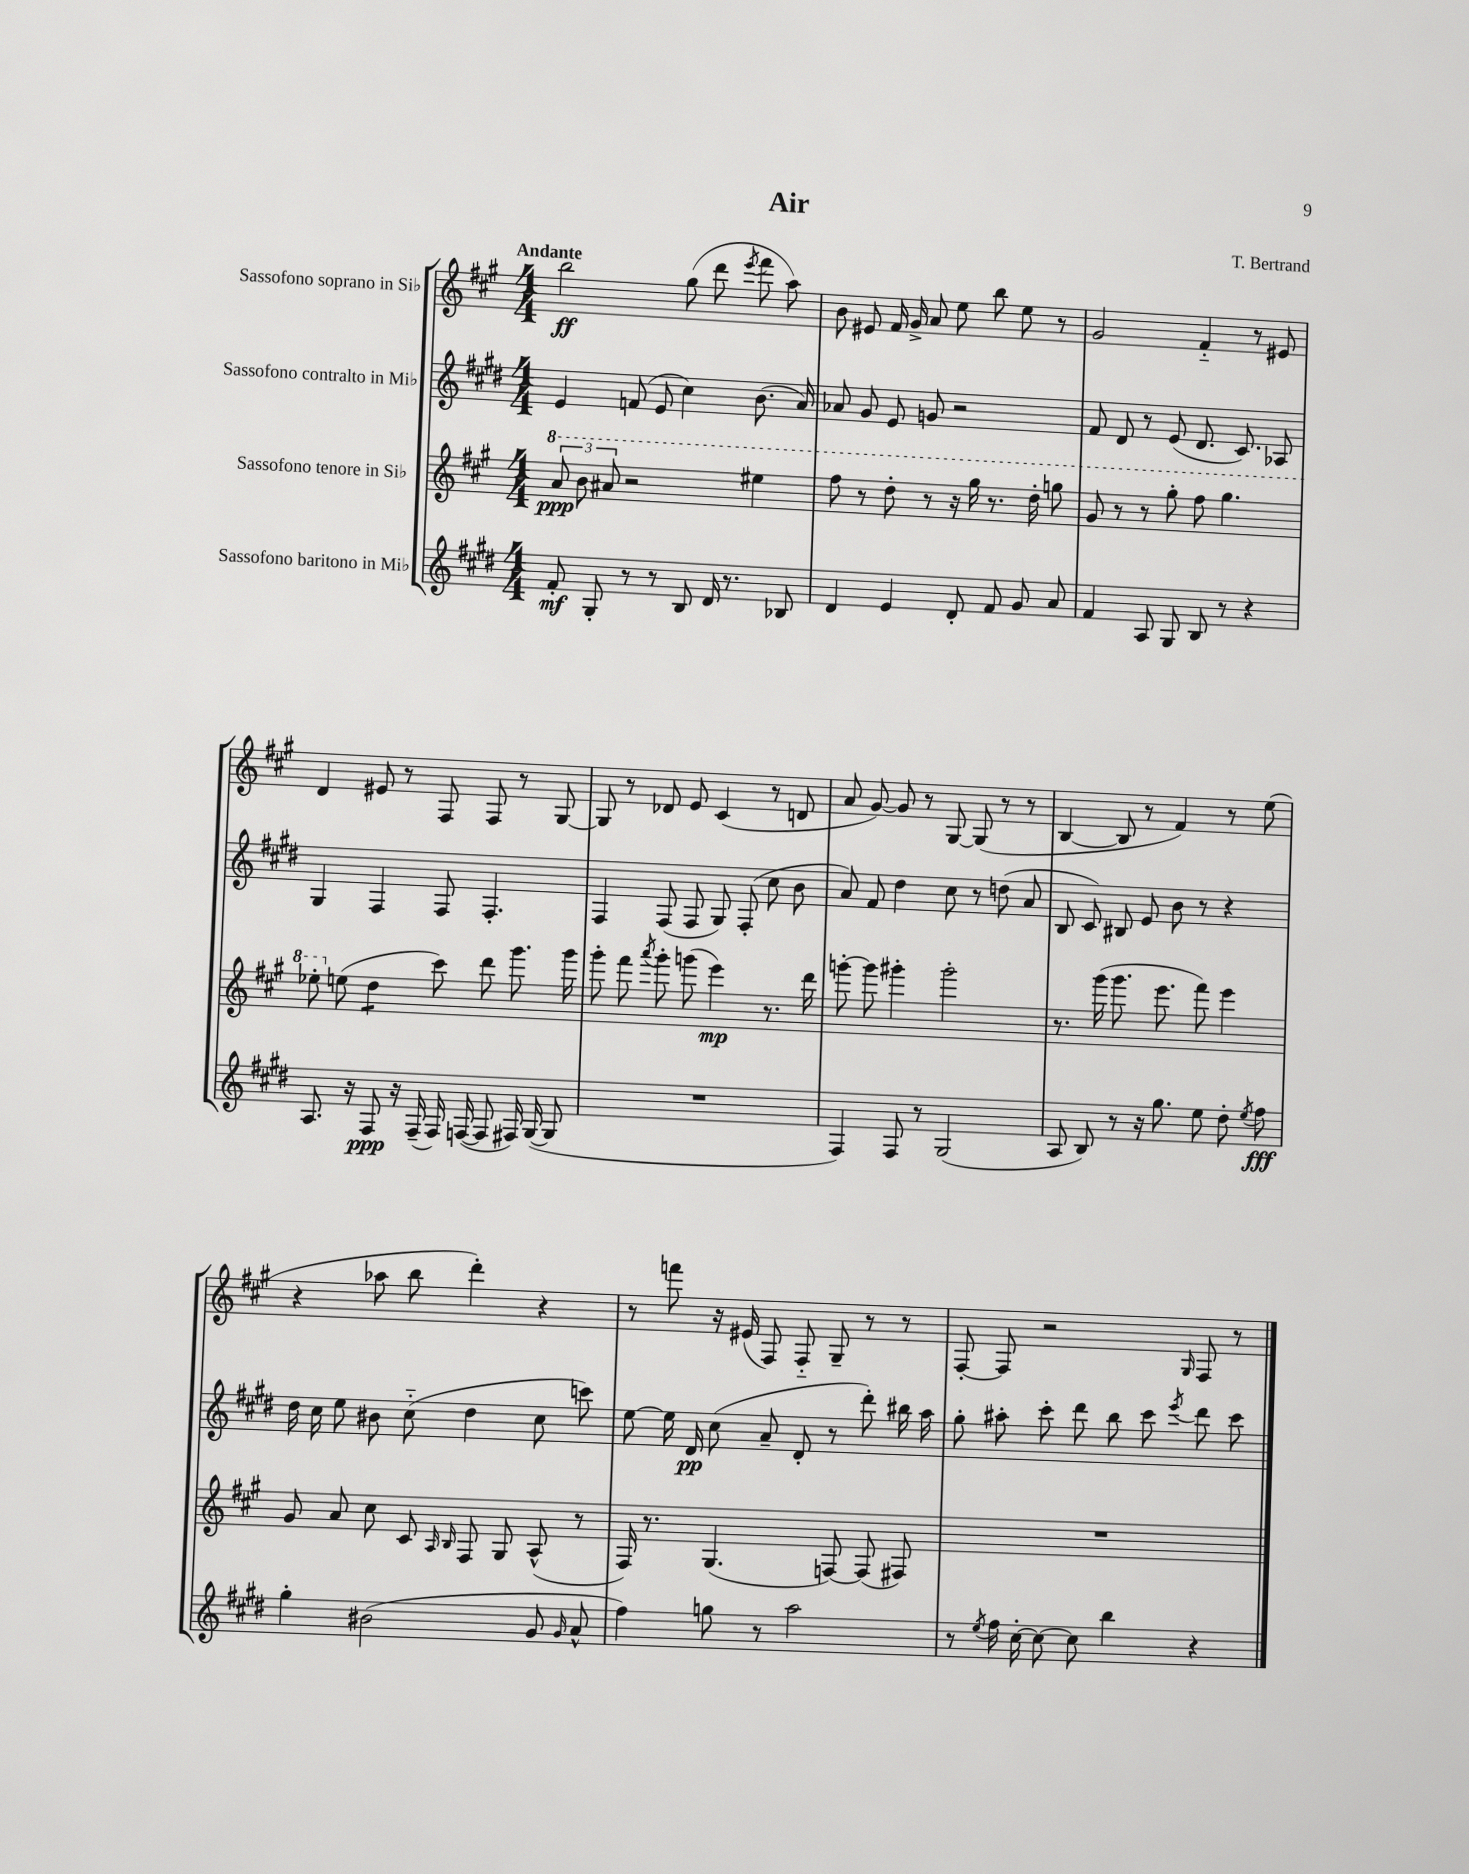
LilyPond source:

\header { title = "Air" composer = "T. Bertrand" }
<<
\new StaffGroup <<
\new Staff = "s0" \with { instrumentName = "Sassofono soprano in Sib" } {
    \clef treble \key a \major \numericTimeSignature \time 4/4 \tempo "Andante"
    \autoBeamOff b''2\ff gis''8( d'''8 \acciaccatura { e'''8 } fis'''8 a''8) |
    b'8 eis'8 fis'16 gis'16-> a'8 e''8 b''8 e''8 r8 |
    gis'2 fis'4-_ r8 eis'8 |
    d'4 eis'8 r8 fis8 fis8 r8 gis8~ |
    gis8 r8 des'8 e'8 cis'4( r8 d'8 |
    a'8 gis'8~) gis'8 r8 gis8~ gis8( r8 r8 |
    b4~ b8 r8 fis'4) r8 e''8( |
    r4 aes''8 b''8 d'''4-.) r4 |
    r8 f'''8 r16 eis'16( fis8) fis8-_ gis8-- r8 r8 |
    fis8~-. fis8 r2 \grace { gis16 } fis8 r8 \bar "|." |
}
\new Staff = "s1" \with { instrumentName = "Sassofono contralto in Mib" } {
    \clef treble \key e \major \numericTimeSignature \time 4/4
    \autoBeamOff e'4 f'8( e'8 cis''4) b'8.( a'16) |
    aes'8 gis'8 e'8 g'8 r2 |
    fis'8 dis'8 r8 e'8( dis'8. cis'8.) aes8 |
    gis4 fis4 fis8 fis4.-. |
    fis4 fis8( fis8 gis8) fis8-.( cis''8 b'8 |
    a'8) fis'8 dis''4 cis''8 r8 d''8( a'8 |
    b8 cis'8) bis8 e'8 b'8 r8 r4 |
    dis''16 cis''16 e''8 bis'8 cis''8-_( dis''4 cis''8 c'''8) |
    e''8~ e''16 dis'16\pp cis''8( a'8-- dis'8-. r8 dis'''8-.) bis''16 a''16 |
    gis''8-. ais''8-. cis'''8-. dis'''8 b''8 cis'''8 \acciaccatura { e'''8 } dis'''8 cis'''8 \bar "|." |
}
\new Staff = "s2" \with { instrumentName = "Sassofono tenore in Sib" } {
    \clef treble \key a \major \numericTimeSignature \time 4/4
    \autoBeamOff \tuplet 3/2 { \ottava #1 a''8\ppp b''8 ais''8 } r2 eis'''4 |
    fis'''8 r8 d'''8-. r8 r16 gis'''16 r8. d'''16-. g'''8 |
    gis''8 r8 r8 gis'''8-. fis'''8 gis'''4. |
    ees'''8-. \ottava #0 e''!8( d''4:8 cis'''8) d'''8 gis'''8. gis'''16 |
    gis'''8-. fis'''8 \acciaccatura { a'''8 } gis'''8-. g'''8( e'''4\mp) r8. d'''16 |
    g'''8~-. g'''8 gis'''4-. gis'''2-. |
    r8. gis'''16( gis'''8. e'''8. fis'''8) e'''4 |
    gis'8 a'8 cis''8 cis'8 \grace { a16 b16 } fis8 gis8 a8-^( r8 |
    fis16) r8. gis4.( f8~) f8( fis8) |
    R1 \bar "|." |
}
\new Staff = "s3" \with { instrumentName = "Sassofono baritono in Mib" } {
    \clef treble \key e \major \numericTimeSignature \time 4/4
    \autoBeamOff fis'8-.\mf gis8-. r8 r8 b8 dis'16 r8. bes8 |
    dis'4 e'4 dis'8-. fis'8 gis'8 a'8 |
    fis'4 a8 gis8 b8 r8 r4 |
    a8. r16 fis8\ppp r16 fis16--( fis16) f16~( f8 fis16) gis16~( gis8 |
    R1 |
    fis4) fis8 r8 gis2( |
    a8 b8) r8 r16 gis''8. e''8 dis''8-. \acciaccatura { e''8 } fis''8\fff |
    gis''4-. bis'2( gis'8 \grace { gis'16 } a'8-^ |
    fis''4) g''8 r8 a''2 |
    r8 \acciaccatura { e''8 } fis''16 cis''16~-. cis''8~ cis''8 b''4 r4 \bar "|." |
}
>>
>>
\layout { \context { \Score \remove "Bar_number_engraver" } }
